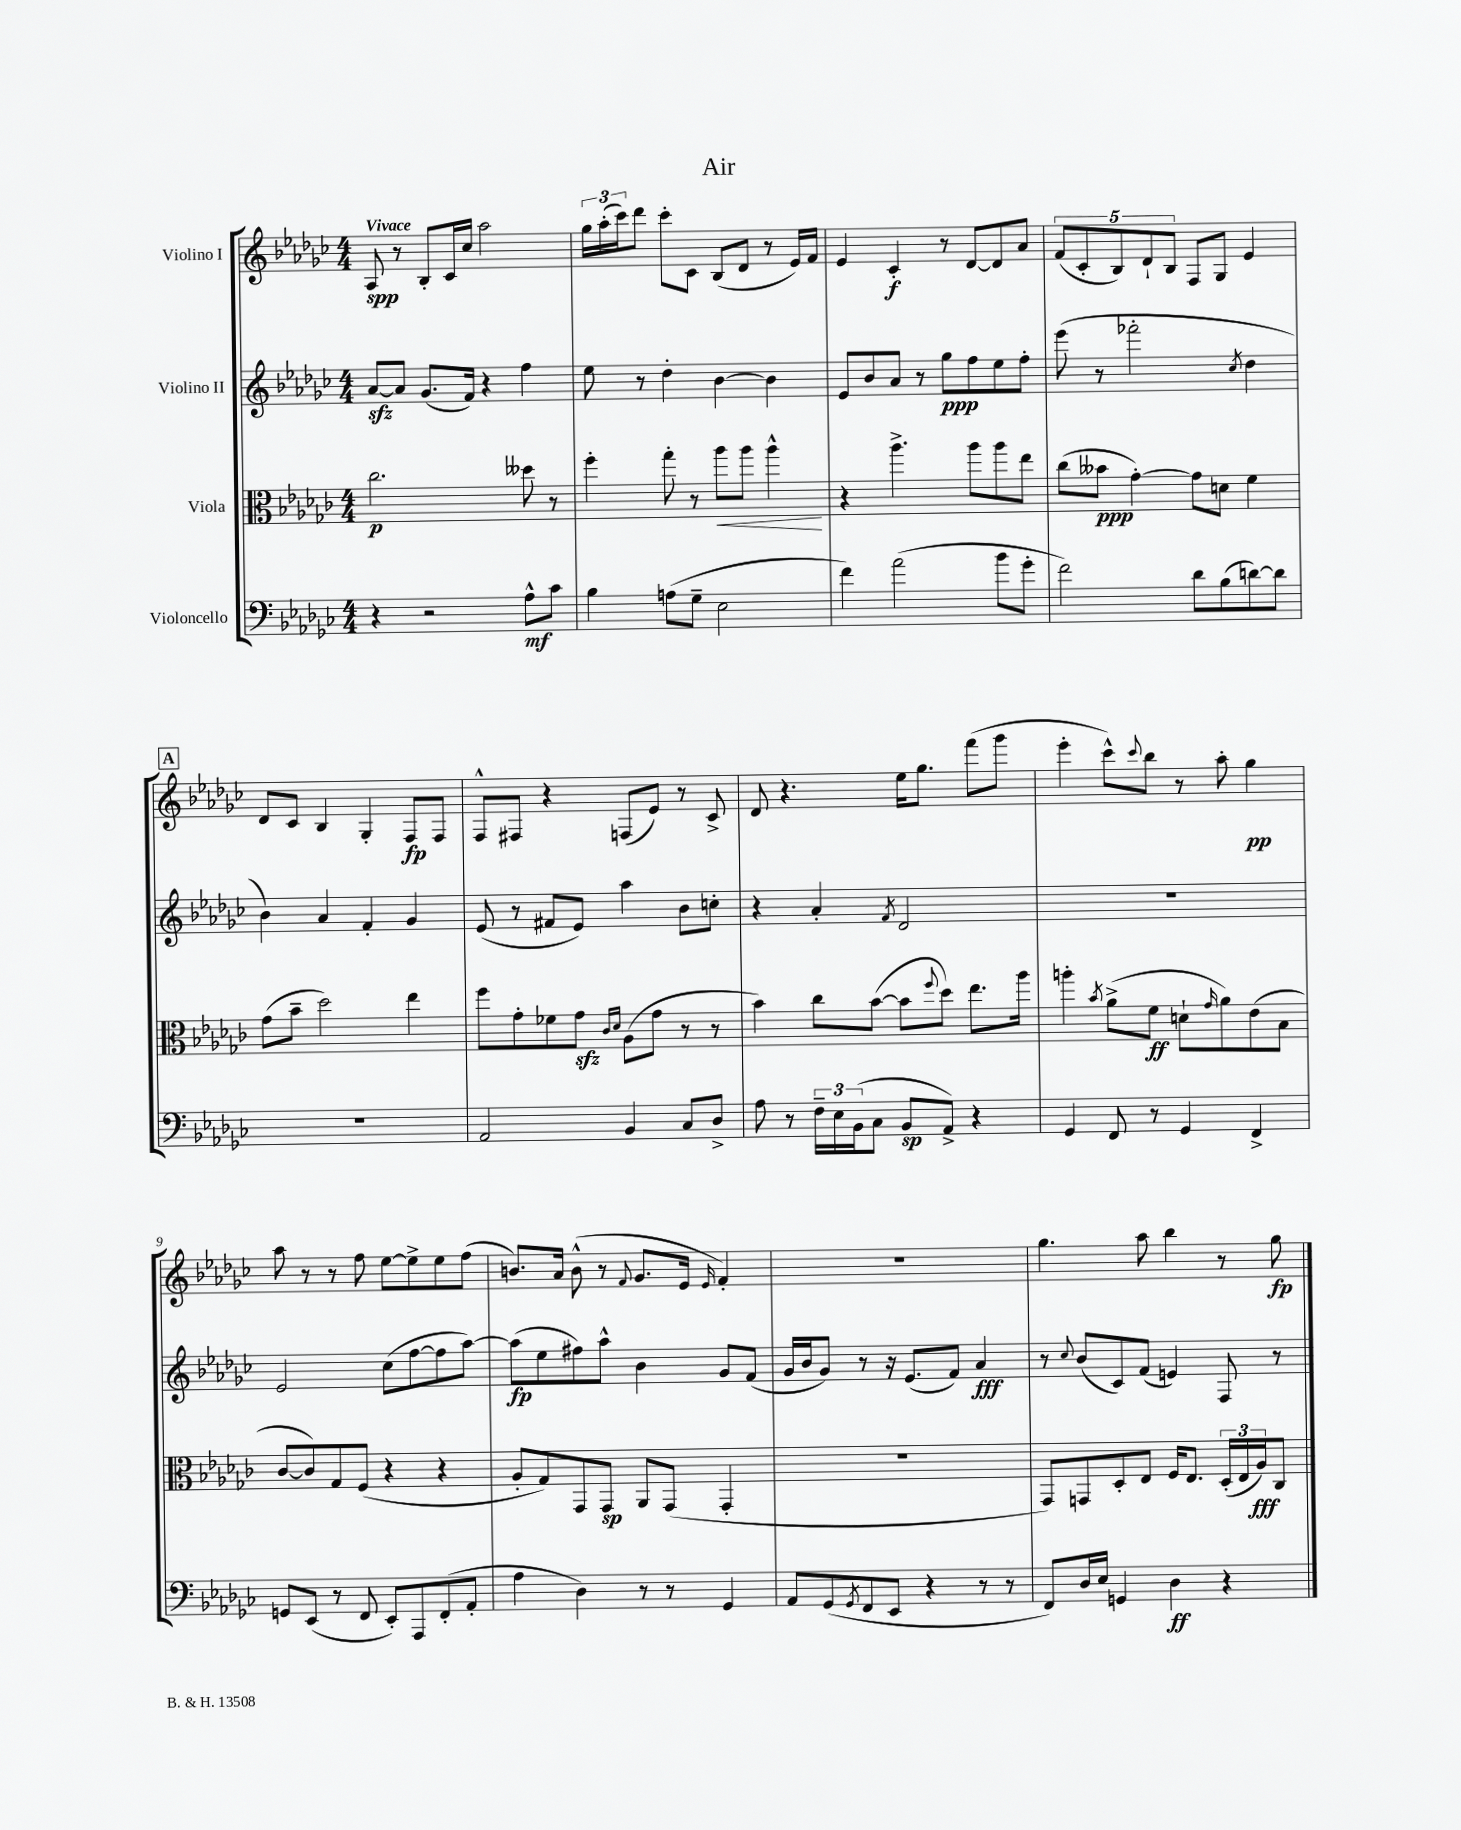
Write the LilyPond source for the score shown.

\header { title = "Air" }
<<
\new StaffGroup <<
\new Staff = "s0" \with { instrumentName = "Violino I" } {
    \clef treble \key ges \major \numericTimeSignature \time 4/4 \tempo "Vivace"
    aes8\spp r8 bes8-. ces'16 ces''16 aes''2 |
    \tuplet 3/2 { ges''16 aes''16-.( ces'''16) } des'''8 ces'''8-. ces'8 bes8( des'8 r8 ees'16) f'16 |
    ees'4 ces'4-.\f r8 des'8~ des'8 aes'8 |
    \tuplet 5/4 { f'8( ces'8-. bes8) des'8-! bes8 } f8 ges8 ees'4 |
    \mark \markup { \box "A" } des'8 ces'8 bes4 ges4-. f8\fp f8 |
    f8-^ fis8 r4 f8( ees'8) r8 ces'8-> |
    des'8 r4. ees''16 ges''8. f'''8( ges'''8 |
    ees'''4-. ces'''8-^) \appoggiatura { ces'''8 } bes''8 r8 aes''8-. ges''4\pp |
    aes''8 r8 r8 f''8 ees''8~ ees''8-> ees''8 f''8( |
    b'8.) aes'16 b'8-^( r8 \appoggiatura { f'8 } ges'8. ees'16 \grace { ees'16 } f'4-.) |
    R1 |
    ges''4. aes''8 bes''4 r8 ges''8\fp \bar "|." |
}
\new Staff = "s1" \with { instrumentName = "Violino II" } {
    \clef treble \key ges \major \numericTimeSignature \time 4/4
    aes'8~\sfz aes'8 ges'8.( f'16) r4 f''4 |
    ees''8 r8 des''4-. bes'4~ bes'4 |
    ees'8 bes'8 aes'8 r8 ges''8\ppp f''8 ees''8 f''8-. |
    ees'''8( r8 fes'''2-. \acciaccatura { ces''8 } des''4 |
    \mark \markup { \box "A" } bes'4) aes'4 f'4-. ges'4 |
    ees'8( r8 fis'8 ees'8) aes''4 bes'8 c''8-. |
    r4 aes'4-. \acciaccatura { f'8 } des'2 |
    R1 |
    ees'2 ces''8( f''8~ f''8 aes''8~) |
    aes''8\fp( ees''8 fis''8) aes''8-^ bes'4 ges'8 f'8( |
    ges'16 bes'16 ges'8) r8 r16 ees'8.( f'8) aes'4\fff |
    r8 \appoggiatura { ces''8 } bes'8( ces'8) f'8( e'4) f8 r8 \bar "|." |
}
\new Staff = "s2" \with { instrumentName = "Viola" } {
    \clef alto \key ges \major \numericTimeSignature \time 4/4
    ces''2.\p deses''8 r8 |
    f''4-. ges''8-. r8 aes''8\< aes''8 aes''4-^\! |
    r4 aes''4.-> aes''8 aes''8 ees''8 |
    ces''8( beses'8\ppp ges'4~-.) ges'8 d'8 f'4 |
    \mark \markup { \box "A" } ges'8( bes'8-- des''2) ees''4 |
    f''8 ges'8-. fes'8 ges'8\sfz \grace { ces'16 des'16 } aes8( ges'8 r8 r8 |
    bes'4) ces''8 bes'8~( bes'8 \appoggiatura { f''8 } des''8) ees''8. aes''16 |
    a''4-. \acciaccatura { bes'8 } aes'8->( f'8\ff d'8-! \grace { ges'16 } aes'8) ees'8( bes8 |
    ces'8~ ces'8) ges8 f8( r4 r4 |
    aes8-. ges8) ges,8 ges,8\sp aes,8 ges,8( ges,4-. |
    R1 |
    ges,8) g,8 des8-. ees8 f16 ees8. \tuplet 3/2 { des16-.( ees16 aes16\fff) } ces8 \bar "|." |
}
\new Staff = "s3" \with { instrumentName = "Violoncello" } {
    \clef bass \key ges \major \numericTimeSignature \time 4/4
    r4 r2 aes8-^\mf ces'8 |
    bes4 a8( ges8-- ees2 |
    f'4) aes'2( bes'8 ges'8-. |
    f'2) des'8 bes8( d'8~) d'8 |
    \mark \markup { \box "A" } R1 |
    aes,2 bes,4 ces8 des8-> |
    aes8 r8 \tuplet 3/2 { f16-- ees16 bes,16( } ces8 bes,8\sp aes,8->) r4 |
    ges,4 f,8 r8 ges,4 f,4-> |
    g,8 ees,8( r8 f,8 ees,8-.) aes,,8 f,8-.( aes,8-. |
    aes4 des4) r8 r8 ges,4 |
    aes,8 ges,8( \acciaccatura { ges,8 } f,8 ees,8 r4 r8 r8 |
    f,8) des16 ees16 g,4 des4\ff r4 \bar "|." |
}
>>
>>
